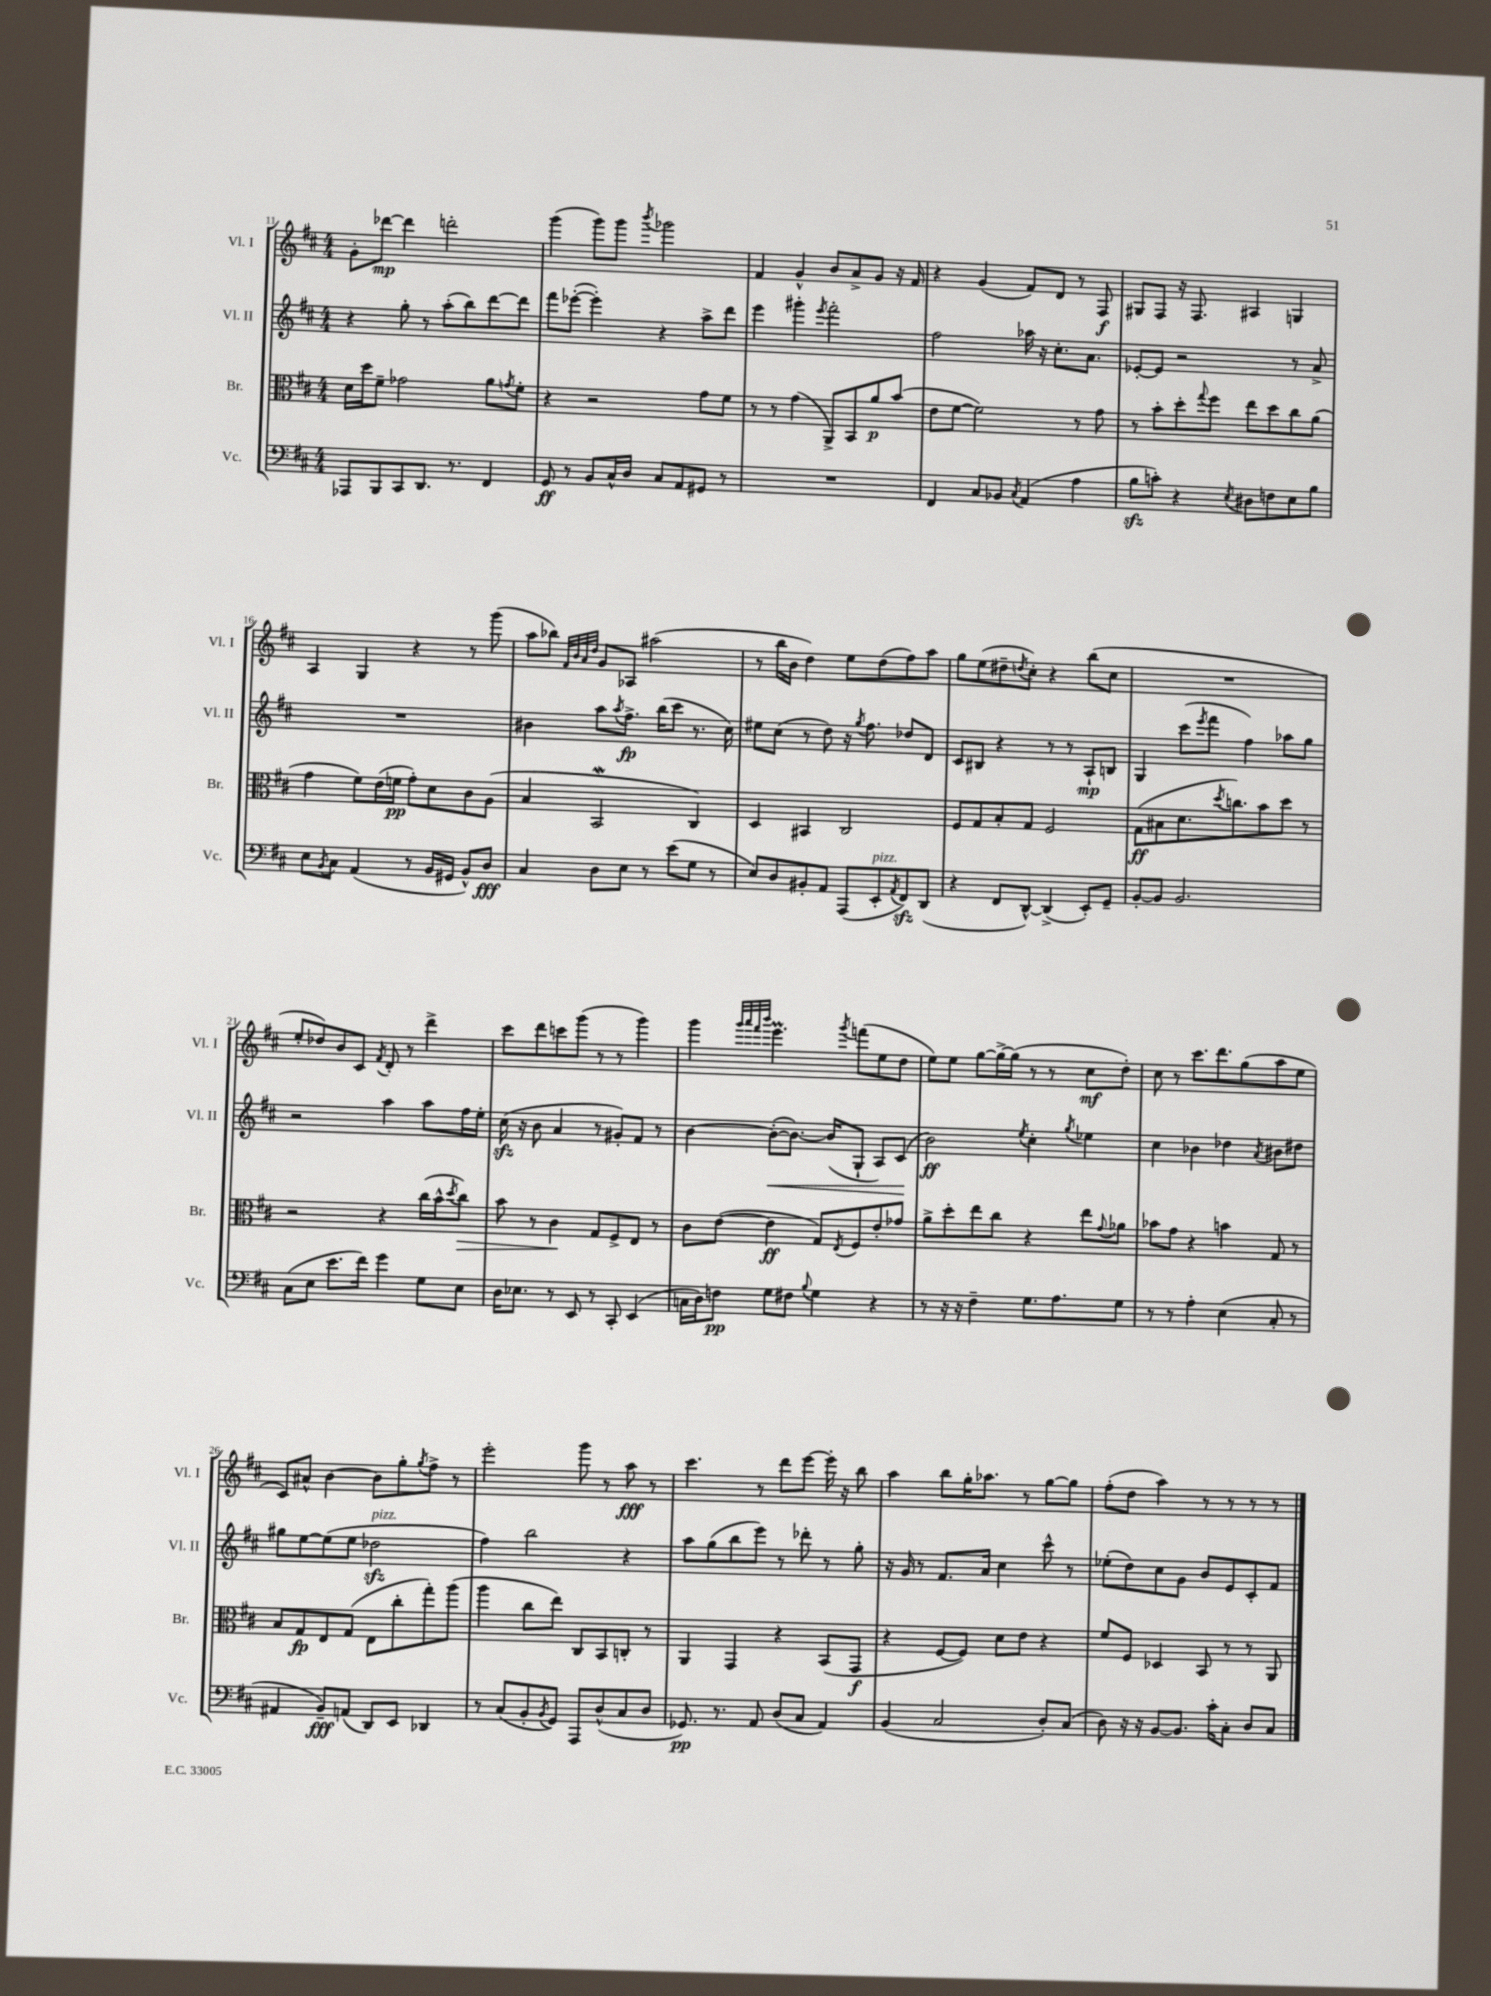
<<
\new StaffGroup <<
\new Staff = "s0" \with { instrumentName = "Vl. I" shortInstrumentName = "Vl. I" } {
    \clef treble \key d \major \numericTimeSignature \time 4/4
    g'8-. des'''8~\mp des'''4 d'''2-. |
    g'''4( g'''8) g'''8 \acciaccatura { b'''8 } ges'''2 |
    fis'4 g'4-^ b'8 a'8-> g'8 r16 fis'16 |
    r4 g'4( fis'8) d'8 r8 fis8\f |
    gis8 fis8 r16 fis8. ais4 g4 |
    a4 g4 r4 r8 g'''8( |
    a''8 bes''8) \grace { fis'32 b'32 a'32 d''32 } g'8 aes8 ais''2( |
    r8 b''16 b'16 d''4) e''8 d''8( fis''8) a''8 |
    g''8 e''8( dis''8-- \acciaccatura { d''8 } cis''8-.) r4 b''8( cis''8 |
    R1 |
    e''8-. des''8) b'8 cis'8 \acciaccatura { fis'8 } d'8-. r8 d'''4-> |
    cis'''8 d'''8 c'''8 g'''8( r8 r8 g'''4) |
    g'''4 \grace { g'''32 a'''32 fis'''32 b'''32 } e'''4.\prall \acciaccatura { g'''8 } f'''8( e''8 d''8 |
    e''8) e''8 g''8~ g''16~-> g''16( r8 r8 cis''8\mf d''8-.) |
    cis''8 r8 cis'''8. d'''8. g''8( a''8 e''8 |
    cis'8) ais'8-^ b'4~ b'8 g''8-. \acciaccatura { g''8 } fis''8-> r8 |
    e'''2-. g'''8 r8 a''8\fff r8 |
    cis'''4. r8 d'''8 e'''8~ e'''16-. r16 b''8 |
    a''4 b''8 g''16-. aes''8. r8 g''8~ g''8 |
    fis''8-.( d''8 a''4) r8 r8 r8 r8 \bar "|." |
}
\new Staff = "s1" \with { instrumentName = "Vl. II" shortInstrumentName = "Vl. II" } {
    \clef treble \key d \major \numericTimeSignature \time 4/4
    r4 g''8-. r8 a''8-.( b''8) d'''8~ d'''8 |
    fis'''8 ees'''8~-.( ees'''4-.) r4 a''8-> d'''8 |
    e'''4 gis'''4-. \acciaccatura { e'''8 } fis'''2-. |
    fis''2 aes''16 r16 cis''8.-. a'8. |
    ees'8~-. ees'8 r2 r8 a'8-> |
    R1 |
    bis'4 a''8 \acciaccatura { a''8 } fis''8.->\fp b''16( cis'''8 r8. cis''16) |
    eis''8 cis''8( r8 d''8) r16 \acciaccatura { g''8 } fis''8. des''8 d'8 |
    cis'8 bis8 r4 r8 r8 a8-!\mp b8 |
    g4 cis'''8( \acciaccatura { e'''8 } fis'''8 fis''4) aes''8 g''8 |
    r2 a''4 a''8 fis''16 e''16-. |
    cis''16\sfz( r16 b'8 a'4 r8 gis'8-.) fis'8 r8 |
    b'4~ b'8~-.\<( b'8.~) b'16( g8-! a8) cis'8\!( |
    b'2\ff) \acciaccatura { e''8 } cis''4-. \acciaccatura { g''8 } ees''4 |
    cis''4 bes'4 des''4 \acciaccatura { a'8 } bis'8 dis''8 |
    gis''8 e''8~ e''8( e''8 des''2\sfz^\markup { \italic "pizz." } |
    fis''4) b''2 r4 |
    a''8 g''8( b''8 e'''8) r8 des'''8-. r8 g''8-. |
    r16 g'16 r8 fis'8. a'16 cis''4 cis'''8-^ r8 |
    ees''8-.( d''8) cis''8 g'8 b'8 e'8 cis'8-. fis'8 \bar "|." |
}
\new Staff = "s2" \with { instrumentName = "Br." shortInstrumentName = "Br." } {
    \clef alto \key d \major \numericTimeSignature \time 4/4
    d'16 d''16 fis'8-- ges'2 a'8 \acciaccatura { g'8 } fis'8-. |
    r4 r2 g'8 fis'8 |
    r8 r8 g'4( a,8->) b,8 a'8\p b'8( |
    e'8 fis'8~ fis'2) r8 g'8 |
    r8 b'8-. d''8-. \appoggiatura { g''8 } fis''8 e''8 d''8 cis''8 a'8( |
    g'4 fis'8) e'16( f'16\pp g'8-.) d'8 cis'8 a8( |
    b4 b,2\mordent cis4) |
    d4 bis,4 cis2 |
    fis8 g8 b8-. g8 fis2 |
    g8\ff( bis8 d'8. \acciaccatura { d''8 } c''8.) b'8 d''8 r8 |
    r2 r4 cis''16( b'16-^ \acciaccatura { d''8 } cis''8\>) |
    b'8 r8 cis'4\! g8 fis8-> e8 r8 |
    cis'8 e'8~( e'4\ff g8) \acciaccatura { e8 } fis8 e'8-. ges'8 |
    a'8-> d''8-. e''8 cis''8 r4 e''8 \appoggiatura { g'8 } aes'8 |
    bes'8 g'8 r4 b'4 g8 r8 |
    b8 g8\fp e8 g8( e8 cis''8-. g''8-.) a''8( |
    a''4 cis''8 e''8) cis8 b,8 c8-. r8 |
    a,4 g,4 r4 b,8( g,8\f |
    r4 fis8~ fis8) d'8 e'8 r4 |
    fis'8 fis8 des4 b,8 r8 r8 a,8 \bar "|." |
}
\new Staff = "s3" \with { instrumentName = "Vc." shortInstrumentName = "Vc." } {
    \clef bass \key d \major \numericTimeSignature \time 4/4
    aes,,8 b,,8 cis,8 d,8. r8. fis,4 |
    g,8\ff r8 b,8 cis16-^ d16 cis8 a,8 gis,8 r8 |
    R1 |
    fis,4 cis8 bes,8 \acciaccatura { cis8 } a,4( a4 |
    b8\sfz c'8-.) r4 \acciaccatura { e8 } dis8 f8 e8 b8 |
    e8 \acciaccatura { b,8 } cis8 a,4( r8 b,16 gis,16 b,8-^) d8\fff |
    cis4 d8 e8 r8 e'8( g8 r8 |
    e8) d8 bis,8-. a,8 a,,8( e,8-.^\markup { \italic "pizz." } \acciaccatura { a,8 } fis,8\sfz) d,8( |
    r4 fis,8 d,8~-^) d,4->( e,8-.) g,8-- |
    b,8~-. b,8 b,2. |
    cis8( e8 e'8. fis'16) g'4 g8 e8 |
    d16 ees8. r8 e,8 r8 cis,8-. e,4( |
    c16 d16) f8\pp g8 fis8 \appoggiatura { b8 } g4 r4 |
    r8 r16 r16 fis4-- g8. a8. g8 |
    r8 r8 a4-. e4( cis8-. r8 |
    ais,4 b,8--\fff) a,8( d,8) e,8 des,4 |
    r8 cis8( b,8-. \acciaccatura { b,8 } g,8) a,,8 d8-^( cis8 d8 |
    ges,8.\pp) r8. a,8 d8( cis8 a,4) |
    b,4( cis2 d8-.) cis8( |
    d8) r16 r16 b,8~ b,8. cis'16-. cis8-. d8 cis8 \bar "|." |
}
>>
>>
\layout { \context { \Score currentBarNumber = #11 } }
